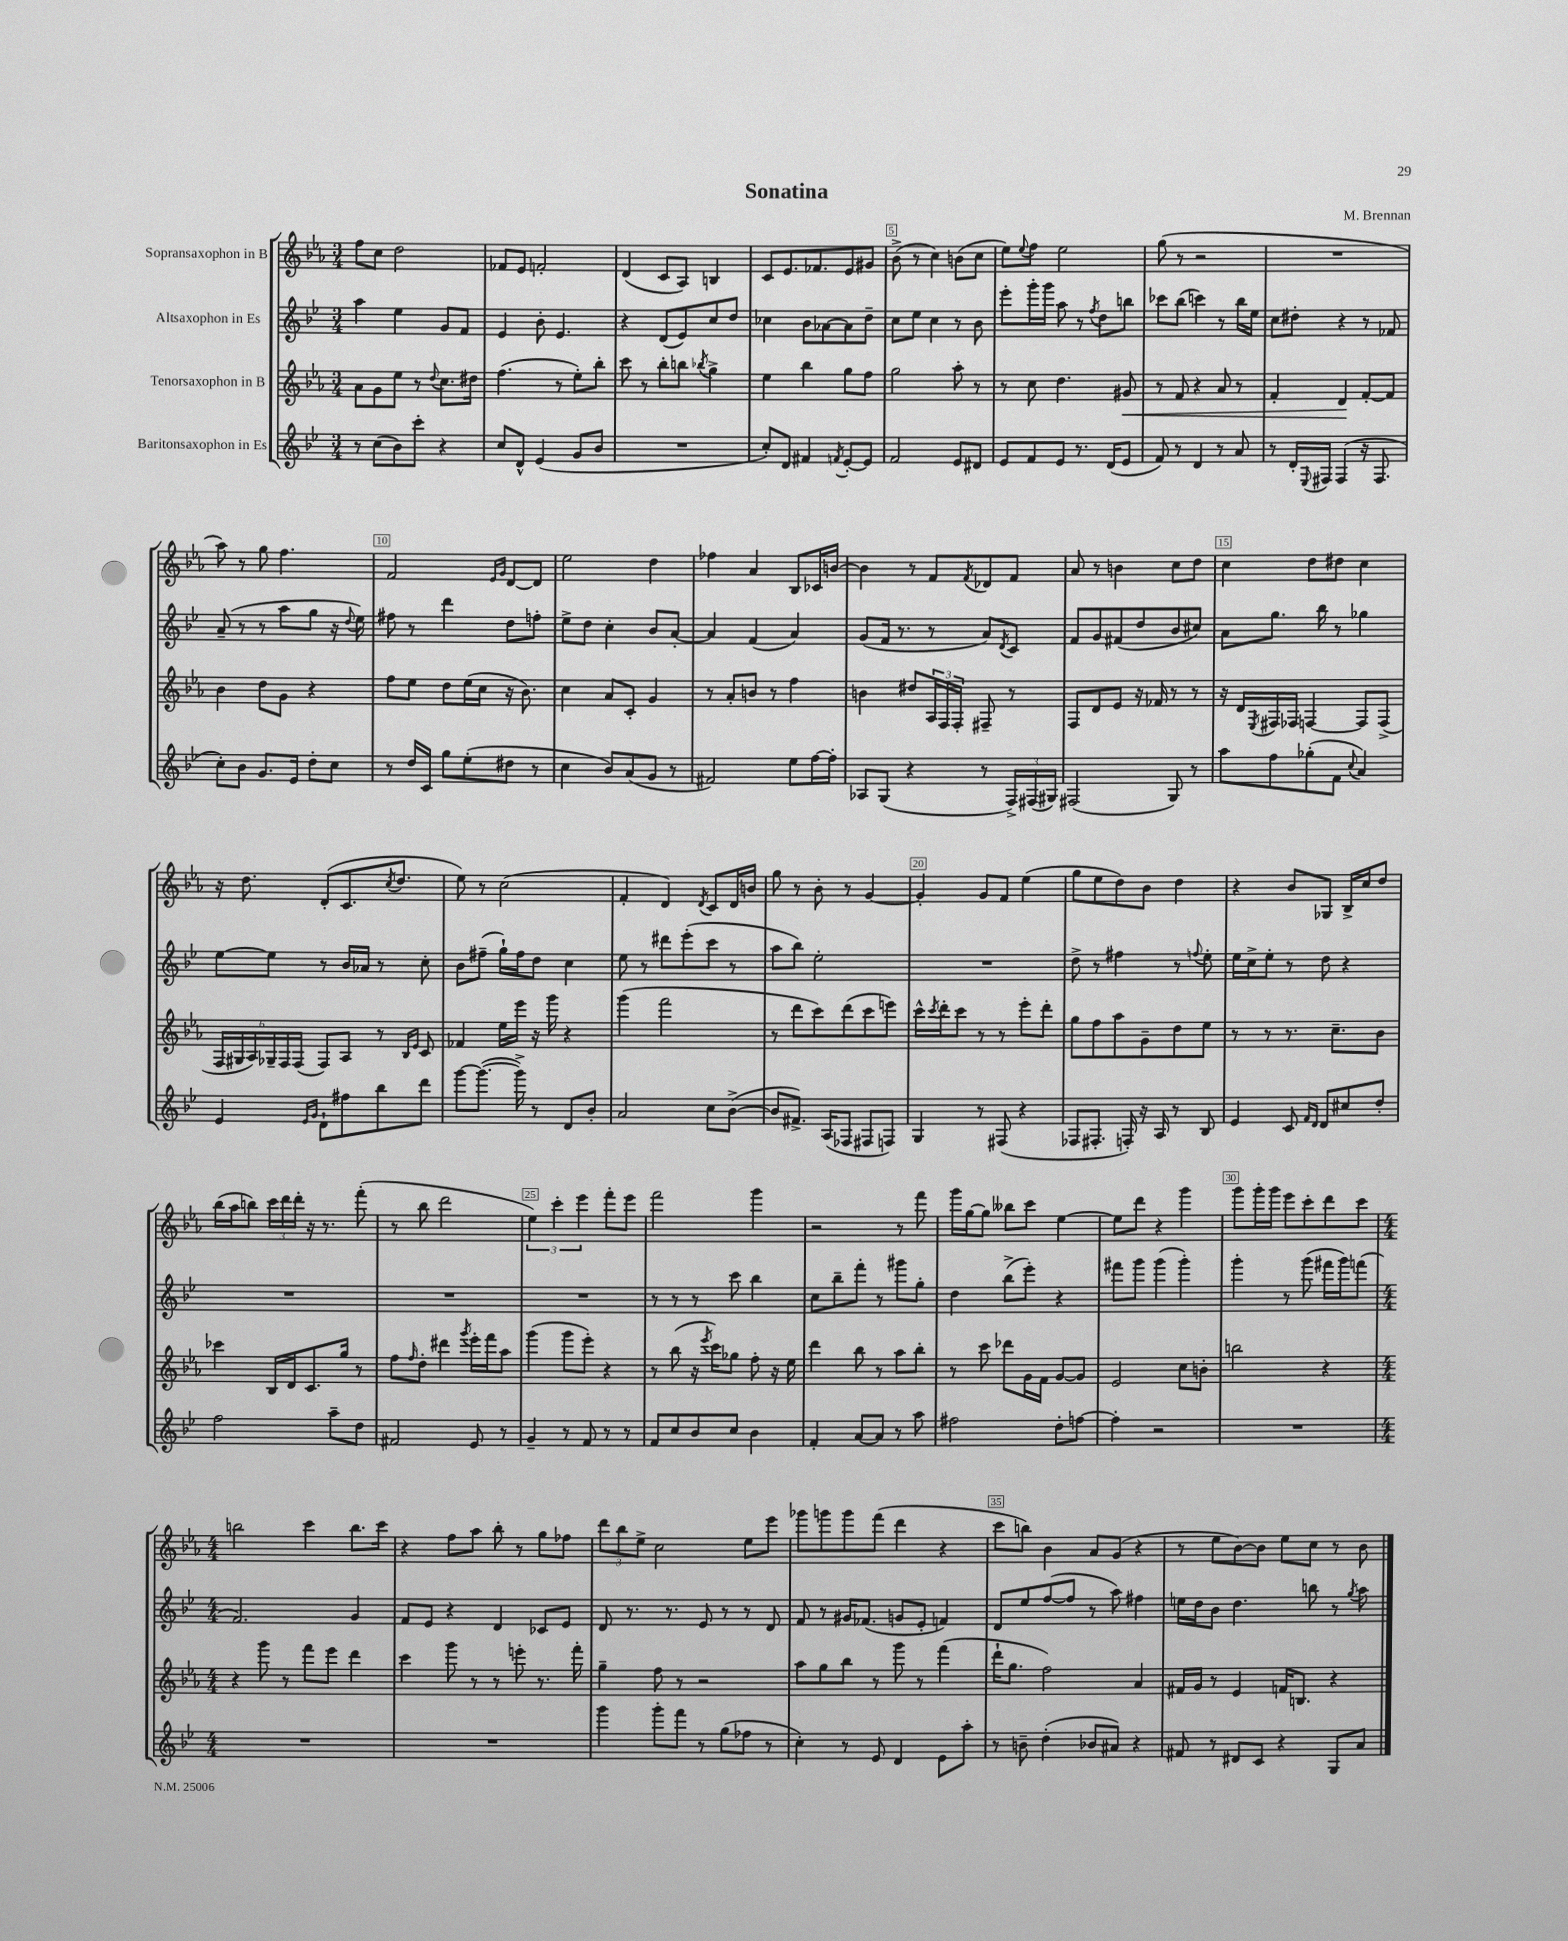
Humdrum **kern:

**kern	**kern	**dynam	**kern	**kern
*part4	*part3	*part3	*part2	*part1
*staff4	*staff3	*staff3	*staff2	*staff1
*I"Baritonsaxophon in Es	*I"Tenorsaxophon in B	*	*I"Altsaxophon in Es	*I"Sopransaxophon in B
*clefG2	*clefG2	*	*clefG2	*clefG2
*k[b-e-]	*k[b-e-a-]	*	*k[b-e-]	*k[b-e-a-]
*M3/4	*M3/4	*	*M3/4	*M3/4
=1	=1	=1	=1	=1
8r	8a-\L	.	4aa\	8ff\L
(8cc\L	8g\	.	.	8cc\J
8b-\)	8ee-\J	.	4ee-\	2dd\
8ccc'\J	8r	.	.	.
.	8qqdd/	.	.	.
4r	8.cc\L	.	8g/L	.
.	.	.	8f/J	.
.	16dd#X\Jk	.	.	.
=2	=2	=2	=2	=2
8cc/L	(4.ff\	.	4e-/	8f-X/L
8d^^/J	.	.	.	8e-/J
(4e-/	.	.	8b-'\	2fn'/
.	8r	.	4.e-/	.
8g/L	8ee-'\L)	.	.	.
8b-/J	8bb-'\J	.	.	.
=3	=3	=3	=3	=3
2.r	8ccc\	.	4r	(4d/
.	8r	.	.	.
.	8bb-'\L	.	(8d/L	8c/L
.	8bbn\J	.	8e-/)	8A-/J)
.	8qbb-X/	.	.	.
.	4gg^\	.	8cc/	4Bn/
.	.	.	8dd/J	.
=4	=4	=4	=4	=4
8cc'/L)	4ee-\	.	4cc-X\	8c/L
8d/J	.	.	.	8.e-/
4f#X/	4bb-\	.	8b-\L	.
.	.	.	.	8.f-X/
.	.	.	[8a-X\	.
8qfn/	.	.	.	.
[8e-'/L	8gg\L	.	8a-\]	8e-/
8e-/J]	8ff\J	.	8dd~\J	8g#X/J
=5	=5	=5	=5	=5
2f/	2gg\	.	8cc\L	(8b-^\
.	.	.	8ee-\J	8r
.	.	.	4cc\	4cc\)
8e-/L	8aa-'\	.	8r	(8bn\L
8d#X/J	8r	.	8b-\	8cc\J
=6	=6	=6	=6	=6
8e-/L	8r	.	8eee-'\L	8ee-\L)
.	.	.	.	8qqee-/
8f/	8cc\	.	16ggg'\L	8ff\J
.	.	.	16ggg\JJ	.
8e-/J	4.dd\	.	8aa\	2ee-\
8.r	.	.	8r	.
.	.	.	8qff/	.
.	.	.	8dd\L	.
(16d/KL	.	.	.	.
!	!	!LO:HP:b	!	!
8e-/J	8g#X/	<	8bbn\J	.
=7	=7	=7	=7	=7
8f/)	8r	.	8ccc-X\L	(8gg\
8r	8f/	.	(8bb-\J	8r
4d/	4r	.	4cccn\)	2r
8r	8a-/	.	8r	.
8a/	8r	.	16bb-\LL	.
.	.	.	16ee-\JJ	.
=8	=8	=8	=8	=8
8r	4f'/	.	8cc\L	2.r
16d'/LL	.	.	8dd#X'\J	.
8qqE-/	.	.	.	.
16F#X/JJ	.	.	.	.
(4F#/	4d/	.	4r	.
16r	[8f'/L	[	8r	.
8.F#/	.	.	.	.
.	8f/J]	.	8f-X/	.
!!LO:LB:g=z
=9	=9	=9	=9	=9
8cc'\L)	4b-\	.	(8a~/	8aa-\)
8b-\J	.	.	8r	8r
8.g/L	8dd\L	.	8r	8gg\
.	8g\J	.	8aa\L	4.ff\
16e-/Jk	.	.	.	.
8dd'\L	4r	.	8gg\J	.
8cc\J	.	.	16r	.
.	.	.	8qqdd/	.
.	.	.	16ee-\)	.
=10	=10	=10	=10	=10
8r	8ff\L	.	8ff#X\	2f/
16dd/LL	8ee-\J	.	8r	.
16c/JJ	.	.	.	.
8gg\L	8dd\L	.	4ddd\	.
(8ee-'\	(16ee-\L	.	.	.
.	16cc\JJ	.	.	.
.	.	.	.	16qqe-/LL
.	.	.	.	16qqg/JJ
8dd#X\J	16r	.	8dd\L	[8d/L
.	8.b-\)	.	.	.
8r	.	.	8ffn'\J	8d/J]
=11	=11	=11	=11	=11
4cc\	4cc\	.	8ee-^\L	2ee-\
.	.	.	8dd\J	.
8b-/L)	8a-/L	.	4cc'\	.
(8a/	8c'/J	.	.	.
8g/J	4g/	.	8b-/L	4dd\
8r	.	.	[8a'/J	.
=12	=12	=12	=12	=12
2f#X/)	8r	.	4a/]	4ff-X\
.	8a-'/L	.	.	.
.	8bn/J	.	(4f/	4a-/
.	8r	.	.	.
8ee-\L	4ff\	.	4a/)	8B-/L
[16ff\L	.	.	.	16c-X/L
16ff'\JJ]	.	.	.	[16bn/JJ
=13	=13	=13	=13	=13
8A-X/L	4bn\	.	(8g/L	4b\]
(8G/J	.	.	16f/Jk	.
.	.	.	8.r	.
4r	8dd#X/L	.	.	8r
.	24A-/L	.	8r	8f/L
.	24F/	.	.	.
.	24F'/JJ	.	.	.
.	.	.	.	8qf/
8r	8F#X~/	.	8a/L)	8d-X/
.	.	.	8qd/	.
24F^/LL)	8r	.	8c/J	8f/J
(24F#X/	.	.	.	.
24G#X/JJ)	.	.	.	.
=14	=14	=14	=14	=14
(2F#X/	8F/L	.	8f/L	8a-/
.	8d/	.	8g/	8r
.	8e-/J	.	(8f#X/	4bn\
.	16r	.	8dd/	.
.	16f-X/	.	.	.
8G/)	8r	.	8b-/	8cc\L
8r	8r	.	8cc#X/J)	8dd\J
=15	=15	=15	=15	=15
8aa\L	16r	.	8a\L	4cc\
.	16d/LL	.	.	.
.	8qE-/	.	.	.
8ff\	16F#X/	.	8.gg\J	.
.	16F-X/JJ	.	.	.
(8gg-X'\	[4Fn/	.	.	8dd\L
.	.	.	16bb-\	.
8f\J	.	.	8r	8dd#X\J
8qqcc/	.	.	.	.
4a/)	8F/L]	.	4gg-X\	4cc\
.	(8F^/J	.	.	.
!!LO:LB:g=z
=16	=16	=16	=16	=16
4e-/	24F/LL	.	[8ee-\L	16r
.	24G#X/	.	.	.
.	.	.	.	8.dd\
.	24A-/)	.	.	.
.	24G-X~/	.	8ee-\J]	.
.	24F/	.	.	.
.	(24F/JJ	.	.	.
16qqe-/LL	.	.	.	.
16qqg/JJ	.	.	.	.
8d`\L	8F/L)	.	8r	(8d'/L
8ff#X\	8A-/J	.	16b-/LL	8.c/
.	.	.	16a-X/JJ	.
8bb-\	8r	.	8r	.
.	.	.	.	8qcc/
.	.	.	.	8.dd/J
.	16qqB-/LL	.	.	.
.	16qqe-/JJ	.	.	.
8ddd\J	8c/	.	8cc'\	.
=17	=17	=17	=17	=17
[8ggg\L	4f-X/	.	8b-\L	8ee-\)
(8.ggg\J_	.	.	(8ff#X~\J	8r
.	16ee-\LL	.	16gg`\LL)	(2cc\
16ggg^\])	16eee-\JJ	.	16ff#\J	.
8r	16r	.	8dd\J	.
.	16ggg\	.	.	.
8d/L	4r	.	4cc\	.
8b-'/J	.	.	.	.
=18	=18	=18	=18	=18
2a/	(4ggg\	.	8ee-\	4f'/
.	.	.	8r	.
.	2fff\	.	8ddd#X\L	4d/)
.	.	.	(8eee-'\	.
.	.	.	.	8qd/
8cc\L	.	.	8ccc\J	8c/L
([8b-^\J	.	.	8r	16d/L
.	.	.	.	16bn/JJ
=19	=19	=19	=19	=19
8b-/L]	8r	.	8aa\L	8gg\
8.f#X^/J)	8ddd\L	.	8bb-\J)	8r
.	8ccc\)	.	2ee-'\	8b-'\
(16A/KL	.	.	.	.
8F-X/J	(8ddd\	.	.	8r
8F#X/L	8ccc\	.	.	[4g/
8Fn/J)	8eeen\J)	.	.	.
=20	=20	=20	=20	=20
4G/	16ccc^^\LL	.	2.r	4g'/]
.	8qccc/	.	.	.
.	16ddd'\J	.	.	.
.	8ccc\J	.	.	.
8r	8r	.	.	8g/L
(8F#X/	8r	.	.	8f/J
4r	8eee-'\L	.	.	(4ee-\
.	8ddd'\J	.	.	.
=21	=21	=21	=21	=21
8F-X/L	8gg\L	.	8dd^\	8gg\L
8.F#X'/J	8ff\	.	8r	8ee-\
.	8aa-\	.	4ff#X\	8dd\)
16Fn'/)	.	.	.	.
16r	8g~\	.	.	8b-\J
16A/	.	.	.	.
8r	8dd\	.	8r	4dd\
.	.	.	8qqffn/	.
8B-/	8ee-\J	.	8ee-'\	.
=22	=22	=22	=22	=22
4e-/	8r	.	16ee-\LL	4r
.	.	.	16cc^\J	.
.	8r	.	8ee-'\J	.
8c/	8.r	.	8r	8b-/L
16qqf/LL	.	.	.	.
16qqd/JJ	.	.	.	.
8d/L	.	.	8dd\	8G-X/J
.	8.cc~\L	.	.	.
8cc#X/	.	.	4r	16B-^/LL
.	.	.	.	16cc/J
8dd'/J	8b-\J	.	.	8dd/J
!!LO:LB:g=z
=23	=23	=23	=23	=23
2ff\	4ccc-X\	.	2.r	(16bb-\LL
.	.	.	.	16aa-\J
.	.	.	.	8bbn\J)
.	16B-/LL	.	.	24ccc\LL
.	.	.	.	24ddd\
.	16d/J	.	.	.
.	.	.	.	24ddd'\JJ
.	8.c/	.	.	16r
.	.	.	.	8.r
8aa~\L	.	.	.	.
.	16gg/Jk	.	.	.
8dd\J	8r	.	.	(8fff'\
=24	=24	=24	=24	=24
2f#X/	8ff\L	.	2.r	8r
.	16qqff/	.	.	.
.	8dd'\J	.	.	8bb-\
.	4ddd#X\	.	.	2ddd\
.	8qggg/	.	.	.
8e-/	16eee-'\LL	.	.	.
.	16fff\J	.	.	.
8r	8aa-\J	.	.	.
=25	=25	=25	=25	=25
4g~/	(4ggg\	.	2.r	6ee-\)
.	.	.	.	6ccc'\
8r	8ggg\L	.	.	.
.	.	.	.	6eee-\
8f/	8eee-'\J)	.	.	.
8r	4r	.	.	8fff'\L
8r	.	.	.	8eee-\J
=26	=26	=26	=26	=26
8f/L	8r	.	8r	2fff\
8cc/	(8bb-\	.	8r	.
8b-/	16r	.	8r	.
.	8qeee-/	.	.	.
.	16ccc\KL)	.	.	.
8cc/J	8gg-X\J	.	8ccc\	.
4b-\	8ff'\	.	4bb-\	4ggg\
.	16r	.	.	.
.	16ee-\	.	.	.
=27	=27	=27	=27	=27
4f'/	4ddd\	.	8cc\L	2r
.	.	.	8bb-~\	.
[8a/L	8bb-\	.	8fff'\J	.
8a/J]	8r	.	8r	.
8r	8aa-\L	.	8ggg#X\L	8r
8aa\	8bb-'\J	.	8gg'\J	8fff\
=28	=28	=28	=28	=28
2ff#X\	8r	.	4dd\	16ggg\LL
.	.	.	.	[16gg\J
.	8ccc\	.	.	8gg\J]
.	8ddd-X\L	.	(8bb-^\L	8bb--X\L
.	16g\L	.	8eee-'\J)	8ccc\J
.	16f\JJ	.	.	.
8dd'\L	[8g/L	.	4r	[4ee-\
[8ffn\J	8g/J]	.	.	.
=29	=29	=29	=29	=29
4ff'\]	2e-/	.	8fff#X\L	8ee-\L]
.	.	.	8ggg\J	8ddd\J
2r	.	.	(4ggg\	4r
.	8cc\L	.	4ggg'\)	4ggg\
.	8bn'\J	.	.	.
=30	=30	=30	=30	=30
2.r	2bbn\	.	4ggg'\	8ggg\L
.	.	.	.	16ggg'\L
.	.	.	.	16ggg\JJ
.	.	.	8r	8eee-\L
.	.	.	(8ggg\	8ccc'\
.	4r	.	16fff#X\LL	8ddd\
.	.	.	16ggg\J)	.
.	.	.	(8fffn\J	8ccc\J
!!LO:LB:g=z
=31	=31	=31	=31	=31
*M4/4	*M4/4	*	*M4/4	*M4/4
1r	4r	.	2.f/)	2bbn\
.	8ggg\	.	.	.
.	8r	.	.	.
.	8fff\L	.	.	4ccc\
.	8eee-\J	.	.	.
.	4ddd\	.	4g/	8.bb\L
.	.	.	.	16ccc\Jk
=32	=32	=32	=32	=32
1r	4ccc\	.	8f/L	4r
.	.	.	8e-/J	.
.	8ggg\	.	4r	8ff\L
.	8r	.	.	8aa-\J
.	8r	.	4d/	8bb-'\
.	8eeen'\	.	.	8r
.	8.r	.	8c-X/L	8gg\L
.	.	.	8e-/J	8ff-X\J
.	16fff'\	.	.	.
=33	=33	=33	=33	=33
4ggg\	4gg~\	.	8d/	12ddd\L
.	.	.	.	12bb-\
.	.	.	8.r	.
.	.	.	.	12ee-^\J
8ggg'\L	8ff\	.	.	2cc\
.	.	.	8.r	.
8fff\J	8r	.	.	.
8r	2r	.	8e-/	.
(8gg\L	.	.	8r	.
8ff-X\J	.	.	8r	8ee-\L
8r	.	.	8d/	8eee-\J
=34	=34	=34	=34	=34
4cc'\)	8aa-\L	.	8f/	8ggg-X\L
.	8gg\	.	8r	8gggn\
8r	8bb-\J	.	16g#X/KL	8ggg\
.	.	.	(8.f-X/J	.
8e-/	8r	.	.	(8fff\J
4d/	8ggg\	.	8gn/L	4ddd\
.	8r	.	8e-'/J	.
8e-\L	(4fff\	.	4fn/)	4r
8aa'\J	.	.	.	.
=35	=35	=35	=35	=35
8r	16ddd`\KL	.	8d/L	8ccc\L
.	8.gg\J	.	.	.
8bn~\	.	.	8ee-/	8bbn\J)
(4dd'\	2ff\)	.	([8ff/	4b-\
.	.	.	8ff/J]	.
8b-X/L	.	.	8r	8a-/L
8a#X/J)	.	.	8aa\)	(8g/J
4r	4a-/	.	4ff#X\	4r
=36	=36	=36	=36	=36
8f#X/	16f#X/LL	.	16een\LL	8r
.	16g/JJ	.	16dd\J	.
8r	8r	.	8b-\J	8ee-\L
8d#X/L	4e-/	.	4.dd\	[8b-\)
8c/J	.	.	.	8b-\J]
4r	16fn/KL	.	.	8ee-\L
.	8.Bn/J	.	.	.
.	.	.	8bbn\	8cc\J
8G/L	4r	.	8r	8r
.	.	.	8qgg/	.
8a/J	.	.	8aa\	8b-\
==	==	==	==	==
*-	*-	*-	*-	*-
